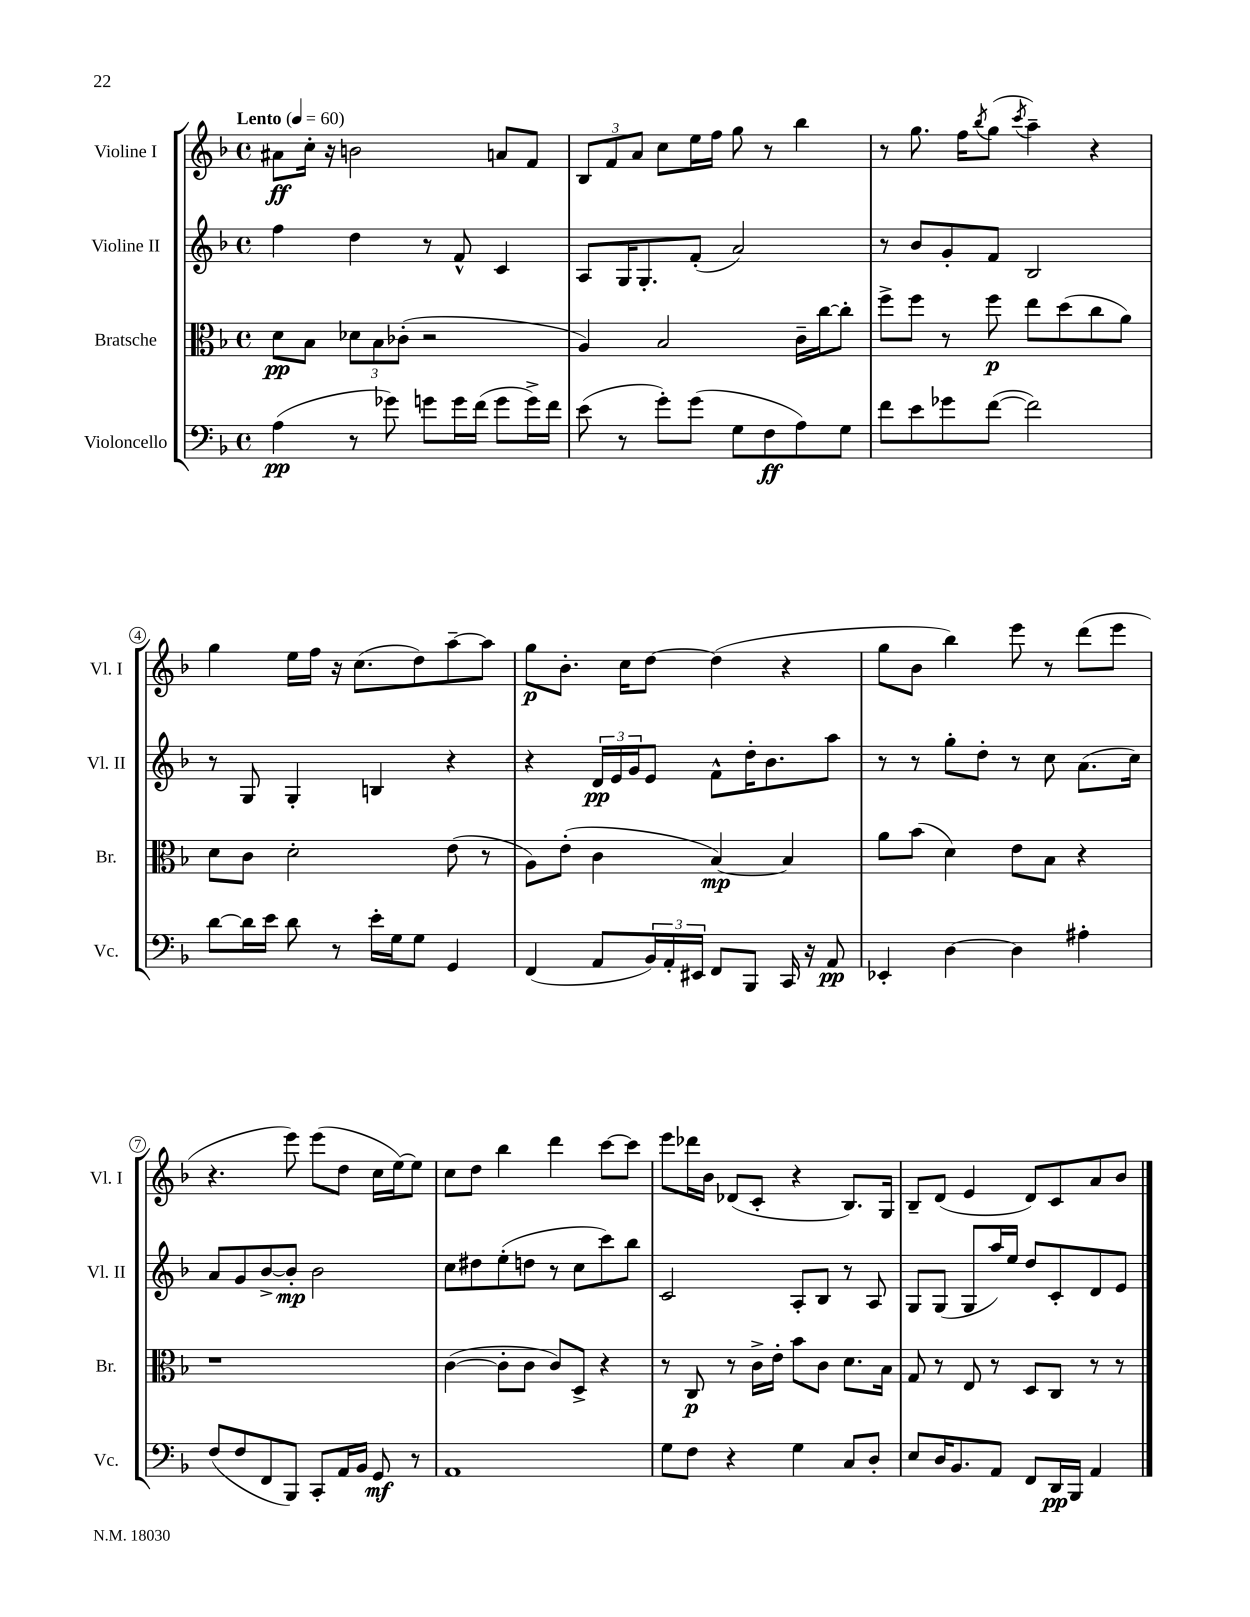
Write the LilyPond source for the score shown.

<<
\new StaffGroup <<
\new Staff = "s0" \with { instrumentName = "Violine I" shortInstrumentName = "Vl. I" } {
    \clef treble \key f \major \defaultTimeSignature \time 4/4 \tempo "Lento" 4 = 60
    ais'8\ff c''16-. r16 b'2 a'8 f'8 |
    \tuplet 3/2 { bes8 f'8 a'8 } c''8 e''16 f''16 g''8 r8 bes''4 |
    r8 g''8. f''16 \acciaccatura { bes''8 } g''8( \acciaccatura { c'''8 } a''4--) r4 |
    g''4 e''16 f''16 r16 c''8.( d''8) a''8~-- a''8 |
    g''8\p bes'8.-. c''16 d''8~ d''4( r4 |
    g''8 bes'8 bes''4) e'''8 r8 d'''8( e'''8 |
    r4. e'''8) e'''8( d''8 c''16 e''16~) e''8 |
    c''8 d''8 bes''4 d'''4 c'''8~ c'''8 |
    e'''8 des'''16 bes'16 des'8( c'8-. r4 bes8.) g16 |
    bes8-- d'8( e'4 d'8) c'8 a'8 bes'8 \bar "|." |
}
\new Staff = "s1" \with { instrumentName = "Violine II" shortInstrumentName = "Vl. II" } {
    \clef treble \key f \major \defaultTimeSignature \time 4/4
    f''4 d''4 r8 f'8-^ c'4 |
    a8 g16 g8.-. f'8-.( a'2) |
    r8 bes'8 g'8-. f'8 bes2 |
    r8 g8 g4-. b4 r4 |
    r4 \tuplet 3/2 { d'16\pp e'16 g'16 } e'8 f'8-^ d''16-. bes'8. a''8 |
    r8 r8 g''8-. d''8-. r8 c''8 a'8.( c''16) |
    a'8 g'8 bes'8~-> bes'8-.\mp bes'2 |
    c''8 dis''8 e''8-.( d''8 r8 c''8 c'''8) bes''8 |
    c'2 a8-. bes8 r8 a8 |
    g8 g8( g8 a''16) e''16 d''8 c'8-. d'8 e'8 \bar "|." |
}
\new Staff = "s2" \with { instrumentName = "Bratsche" shortInstrumentName = "Br." } {
    \clef alto \key f \major \defaultTimeSignature \time 4/4
    d'8\pp bes8 \tuplet 3/2 { des'8 bes8 ces'8-.( } r2 |
    a4) bes2 c'16-- c''16~ c''8-. |
    f''8-> f''8 r8 f''8\p e''8 d''8( c''8 a'8) |
    d'8 c'8 d'2-. e'8( r8 |
    a8) e'8-.( c'4 bes4~\mp) bes4 |
    a'8 bes'8( d'4) e'8 bes8 r4 |
    r1 |
    c'4~( c'8-. c'8 c'8) d8-> r4 |
    r8 c8\p r8 c'16-> e'16-. bes'8 c'8 d'8. bes16 |
    g8 r8 e8 r8 d8 c8 r8 r8 \bar "|." |
}
\new Staff = "s3" \with { instrumentName = "Violoncello" shortInstrumentName = "Vc." } {
    \clef bass \key f \major \defaultTimeSignature \time 4/4
    a4\pp( r8 ges'8) g'8 g'16 f'16( g'8 g'16->) f'16 |
    e'8( r8 g'8-.) g'8( g8 f8\ff a8) g8 |
    f'8 e'8 ges'8 f'8~( f'2) |
    d'8~ d'16 e'16 d'8 r8 e'16-. g16 g8 g,4 |
    f,4( a,8 \tuplet 3/2 { bes,16) a,16-. eis,16 } f,8 bes,,8 c,16 r16 a,8\pp |
    ees,4-. d4~ d4 ais4-. |
    f8( f8 f,8 bes,,8) c,8-. a,16 bes,16 g,8\mf r8 |
    a,1 |
    g8 f8 r4 g4 c8 d8-. |
    e8 d16 bes,8. a,8 f,8 d,16\pp bes,,16 a,4 \bar "|." |
}
>>
>>
\layout { \context { \Score \override BarNumber.stencil = #(make-stencil-circler 0.1 0.3 ly:text-interface::print) } }
